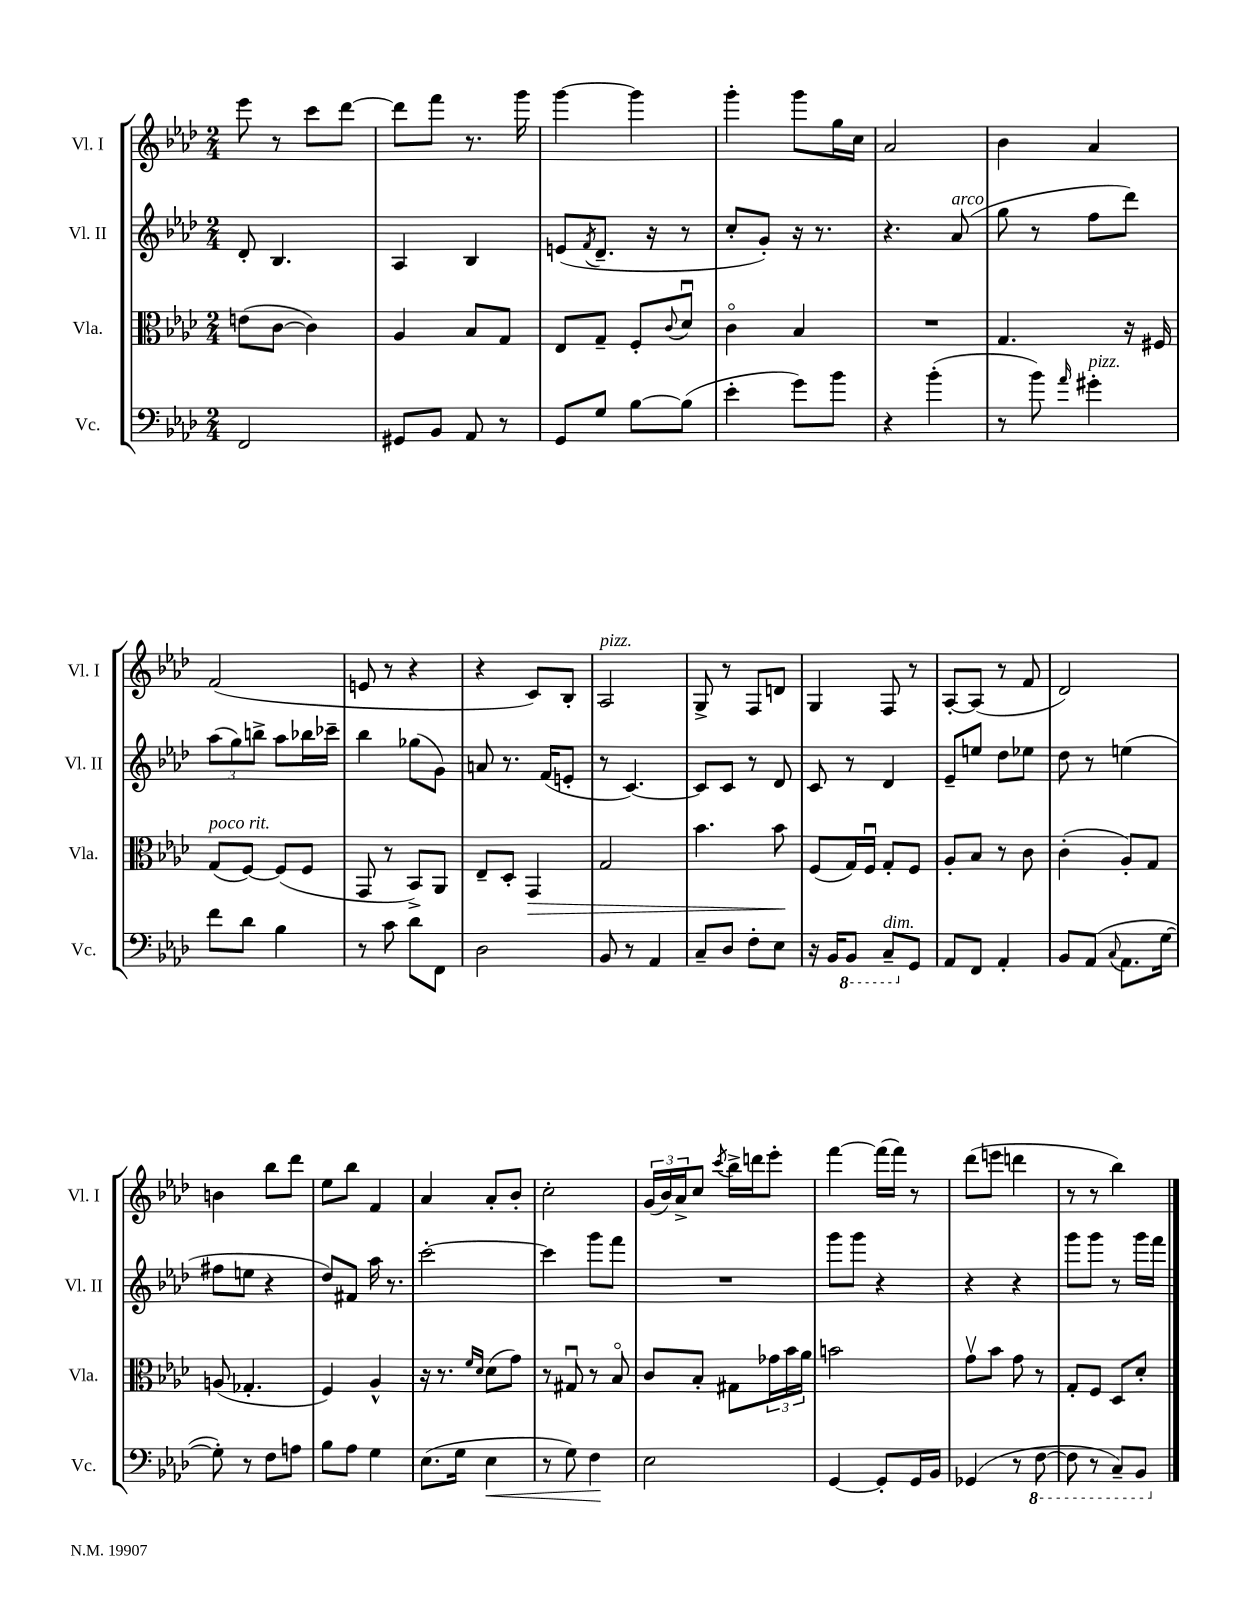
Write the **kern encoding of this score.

**kern	**kern	**kern	**kern
*staff4	*staff3	*staff2	*staff1
*clefF4	*clefC3	*clefG2	*clefG2
*k[b-e-a-d-]	*k[b-e-a-d-]	*k[b-e-a-d-]	*k[b-e-a-d-]
*M2/4	*M2/4	*M2/4	*M2/4
2FF	(8e	8d-'	8eee-
.	[8c	4.B-	8r
.	4c])	.	8ccc
.	.	.	[8ddd-
=	=	=	=
8GG#	4A-	4A-	8ddd-]
8BB-	.	.	8fff
8AA-	8B-	4B-	8.r
8r	8G	.	.
.	.	.	16ggg
=	=	=	=
8GG	8E-	(8e	[4ggg
.	.	8qf	.
8G	8G~	8.d-~	.
[8B-	8F'	.	4ggg]
.	.	16r	.
.	8qqc	.	.
(8B-]	8d-u	8r	.
=	=	=	=
4e-'	4co	8cc'	4ggg'
.	.	8g')	.
8g)	4B-	16r	8ggg
.	.	8.r	.
8b-	.	.	16gg
.	.	.	16cc
=	=	=	=
4r	2r	4.r	2a-
(4b-'	.	.	.
.	.	(8a-	.
=	=	=	=
8r	4.G	8gg	4b-
8b-)	.	8r	.
16qqa-	.	.	.
4g#'	.	8ff	4a-
.	16r	8ddd-)	.
.	16F#	.	.
=	=	=	=
8f	(8G	(12aa-	(2f
.	.	12gg)	.
8d-	[8F)	.	.
.	.	12bb^	.
4B-	(8F]	8aa-	.
.	8F	16bb-	.
.	.	16ccc-~	.
=	=	=	=
8r	8GG	4bb-	8e
8c	8r	.	8r
8d-	8BB-^)	(8gg-	4r
8FF	8AA-	8g)	.
=	=	=	=
2D-	8E-~	8a	4r
.	8D-'	8.r	.
.	4GG	.	8c)
.	.	(16f	.
.	.	8e'	8B-'
=	=	=	=
8BB-	2G	8r	2A-
8r	.	[4.c)	.
4AA-	.	.	.
=	=	=	=
8C~	4.b-	8c]	8G^
8D-	.	8c	8r
8F'	.	8r	8F
8E-	8b-	8d-	8d
=	=	=	=
16r	(8F	8c	4G
16BB-	.	.	.
8BBB-	16G)	8r	.
.	16Fu	.	.
8CC~	8G'	4d-	8F
8GG	8F	.	8r
=	=	=	=
8AA-	8A-'	8e-~	[8A-'
8FF	8B-	8ee	(8A-]
4AA-'	8r	8dd-	8r
.	8c	8ee-	8f
=	=	=	=
8BB-	(4c'	8dd-	2d-)
(8AA-	.	8r	.
8qqC	.	.	.
8.AA-	8A-')	(4ee	.
.	8G	.	.
[16G	.	.	.
=	=	=	=
8G'])	(8A	8ff#	4b
8r	4.G-'	8ee	.
8F	.	4r	8bb-
8A	.	.	8ddd-
=	=	=	=
8B-	4F)	8dd-)	8ee-
8A-	.	8f#	8bb-
4G	4A-^^	16aa-	4f
.	.	8.r	.
=	=	=	=
(8.E-	16r	[2ccc'	4a-
.	8.r	.	.
16G	.	.	.
.	16qqf	.	.
.	16qqd-	.	.
4E-	(8d-	.	8a-'
.	8g)	.	8b-'
=	=	=	=
8r	8r	4ccc]	2cc'
8G)	8G#u	.	.
4F	8r	8ggg	.
.	8B-o	8fff	.
=	=	=	=
2E-	8c	2r	(24g
.	.	.	24b-)
.	.	.	24a-^
.	8B-'	.	8cc
.	.	.	8qccc
.	8G#	.	16bb-^
.	.	.	16ddd
.	24g-	.	8eee-'
.	24b-	.	.
.	24a-	.	.
=	=	=	=
[4GG	2b	8ggg	[4fff
.	.	8ggg	.
8GG']	.	4r	(16fff]
.	.	.	16fff)
16GG	.	.	8r
16BB-	.	.	.
=	=	=	=
(4GG-	8gv	4r	(8ddd-
.	8b-	.	8eee
8r	8g	4r	4ddd
[8FF	8r	.	.
=	=	=	=
8FF]	8G'	8ggg	8r
8r	8F	8ggg	8r
8CC~)	8D-	8r	4bb-)
8BBB-	8d-'	16ggg	.
.	.	16fff	.
==	==	==	==
*-	*-	*-	*-
